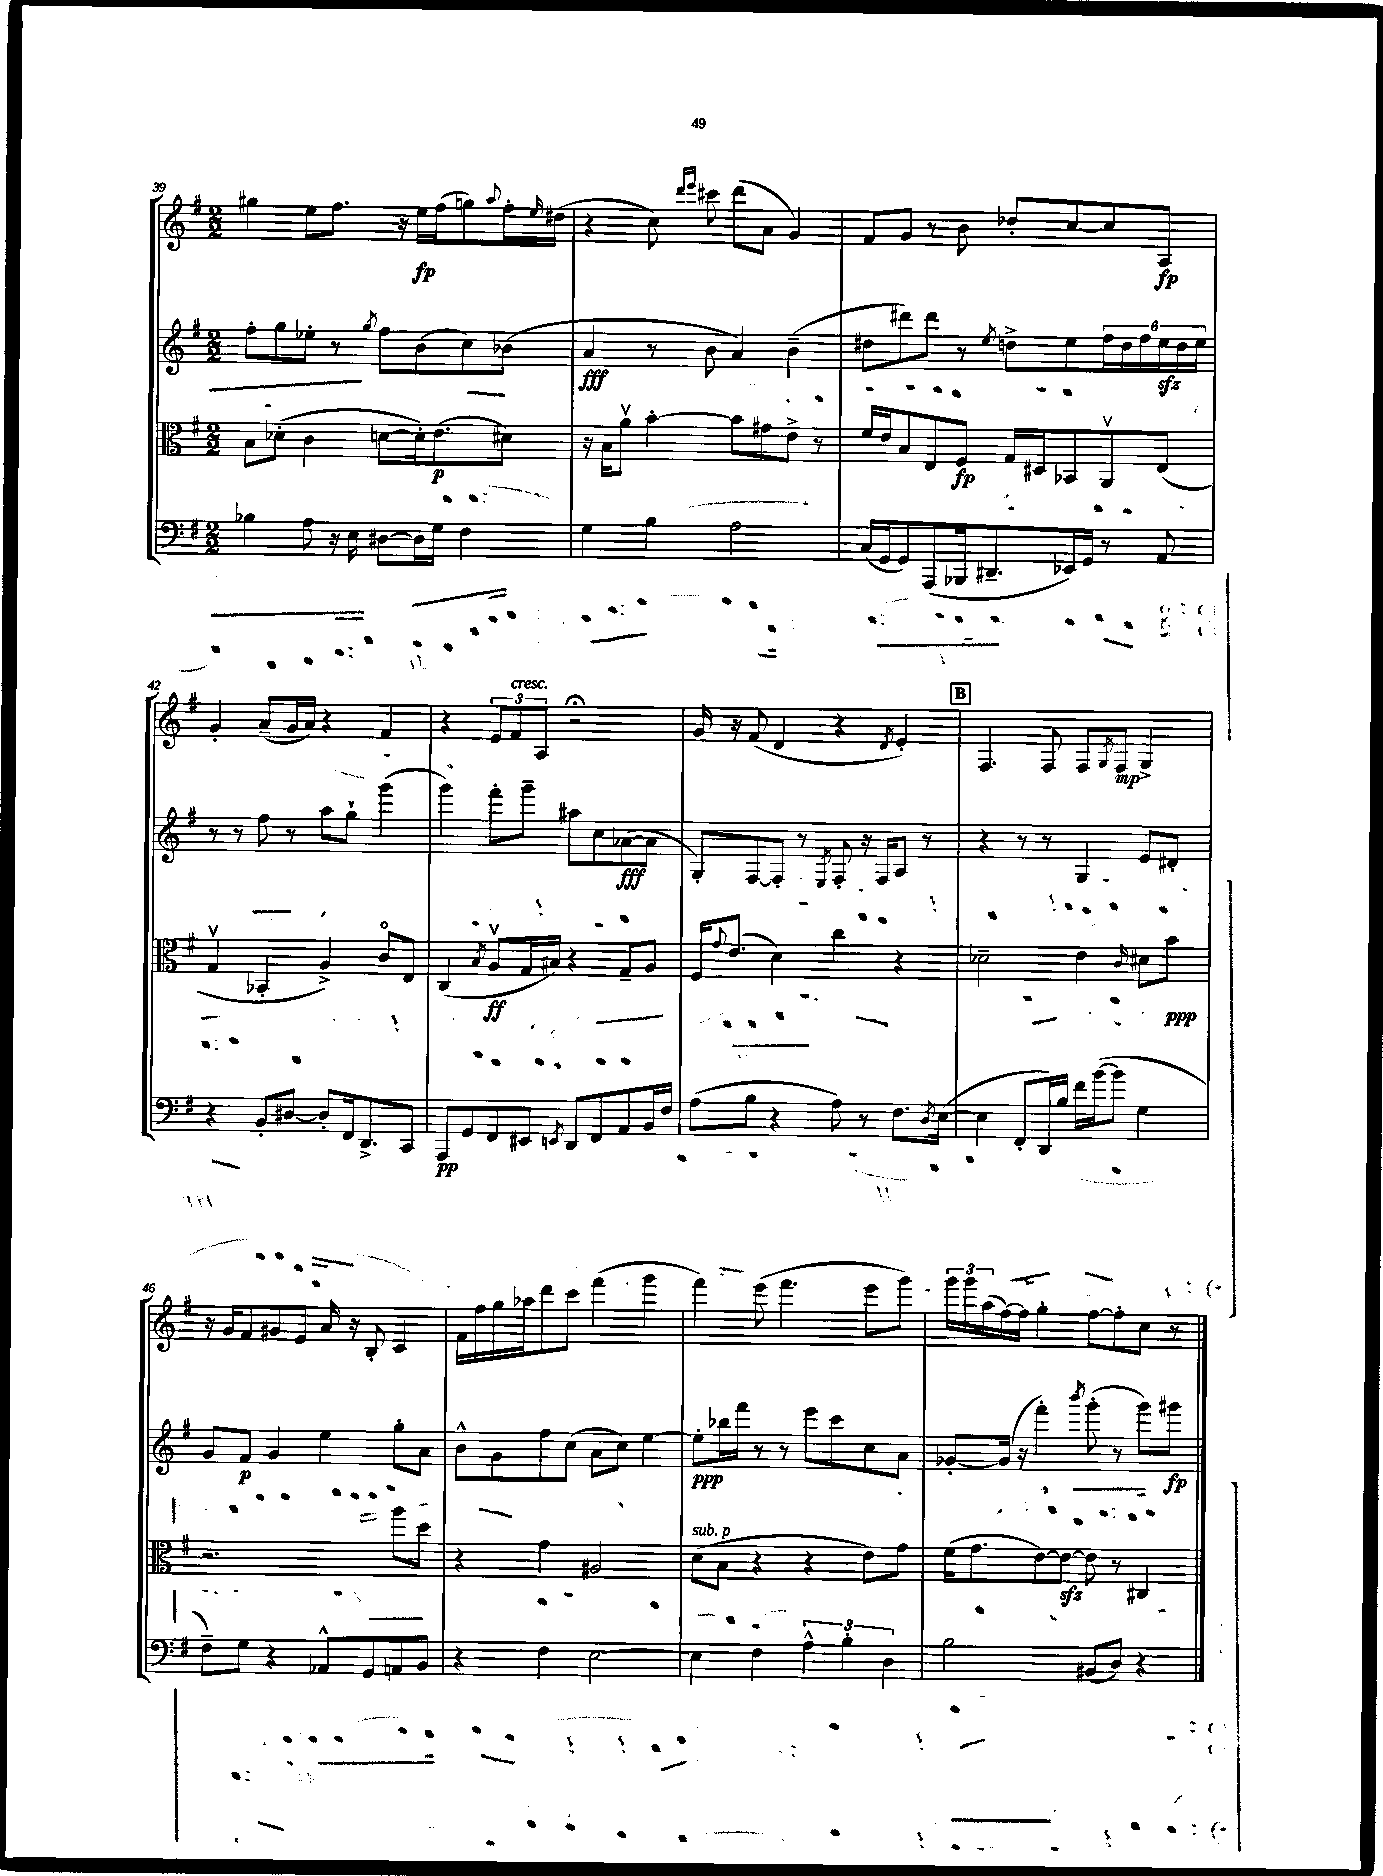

**kern	**kern	**kern	**kern
*staff4	*staff3	*staff2	*staff1
*clefF4	*clefC3	*clefG2	*clefG2
*k[f#]	*k[f#]	*k[f#]	*k[f#]
*M2/2	*M2/2	*M2/2	*M2/2
4B-	8B	8ff#'	4gg#
.	(8d-'	8gg	.
8A	4c	8ee-'	8ee
16r	.	8r	8.ff#
16E	.	.	.
.	.	8qgg	.
[8D#	[8d	8ff#	.
.	.	.	16r
16D#]	16d'])	(8b	16ee
16G	(8.e	.	(16ff#
4F#	.	8cc)	8gg)
.	.	.	8qqaa
.	8d#)	(8b-	16ff#'
.	.	.	16qqee
.	.	.	(16dd#
=	=	=	=
4G	16r	4a	4r
.	16B	.	.
.	8av	.	.
4B	[4b'	8r	8cc)
.	.	.	16qqddd
.	.	.	16qqeee
.	.	8b	8ccc#
2A	8b]	4a)	(8ddd
.	8g#	.	8a
.	8e^	(4b~	4g)
.	8r	.	.
=	=	=	=
(16C	16f#	8dd#	8f#
16GG	16e	.	.
8GG)	8B	8ddd#)	8g
(8AAA	8E	8ddd#	8r
16BBB-	8F#	8r	8b
8.DD#~	.	.	.
.	.	8qee	.
.	16G	8dd^	8dd-'
.	16D#	.	.
16EE-)	8BB-	8ee	[8cc
16GG	.	.	.
8r	8AAv	24ff#	8cc]
.	.	24dd	.
.	.	24ff#	.
8AA	(8E	24ee	8A
.	.	24dd	.
.	.	24ee	.
=	=	=	=
4r	4Gv	8r	4g'
.	.	8r	.
8BB'	4BB-'	8ff#	(8a~
[8D#	.	8r	16g
.	.	.	16a)
8D#']	4A^)	8aa	4r
16FF#	.	8gg`	.
8.DD^	.	.	.
.	8co	(4ggg	4f#
8CC	8E	.	.
=	=	=	=
8AAA	(4C	4ggg)	4r
8GG	.	.	.
.	8qB	.	.
8FF#	8Av	8fff#'	12e
.	.	.	12f#
8EE#	16G	8ggg~	.
.	.	.	12A
.	16B#)	.	.
8qEE	.	.	.
8DD	4r	8aa#	2r;
8FF#	.	8cc	.
8AA	8G~	([8a-	.
16BB	8A	8a-]	.
16F#	.	.	.
=	=	=	=
(8A	16F#	8G')	16g
.	8qqg	.	.
.	(8.e	.	16r
8B	.	[8F#	(8f#
4r	4d)	8F#']	4d
.	.	8r	.
.	.	8qE	.
8A)	4cc	8F#'	4r
8r	.	16r	.
.	.	16F#	.
.	.	.	8qd
8.F#	4r	8A	4e')
.	.	8r	.
8qD	.	.	.
([16E	.	.	.
=	=	=	=
4E]	2d-~	4r	4.F#
8FF#'	.	8r	.
16DD)	.	8r	8F#
16B	.	.	.
16f#	4e	4G	8F#
([16b	.	.	.
.	.	.	8qG
8b]	.	.	8F#
.	16qqc	.	.
4G	8d#	8e	4G^
.	8b	8d#'	.
=	=	=	=
8F#~)	2.r	8g	16r
.	.	.	16g
8G	.	8f#	8f#
4r	.	4g	8g#
.	.	.	8e
8AA-^^	.	4ee	16a
.	.	.	16r
8GG	.	.	8B'
8AA	8aa	8gg'	4c
8BB	8dd	8a	.
=	=	=	=
4r	4r	8b^^	16f#
.	.	.	16ff#
.	.	8g	16gg
.	.	.	16aa-
4F#	4g	8ff#	8ddd
.	.	(8cc	8ccc
[2E	2A#	8a	(4fff#
.	.	8cc)	.
.	.	[4ee	4ggg
=	=	=	=
4E]	(8d	8ee']	4fff#)
.	8B	16bb-	.
.	.	16fff#	.
4F#	4r	8r	(8eee
.	.	8r	4.fff#
6A^^	4r	8eee	.
.	.	8ccc	.
6B'	.	.	.
.	8e)	8cc	8eee
6D	.	.	.
.	8g	8a	8ggg)
=	=	=	=
2B	(16f#	[8g-'	24ggg
.	.	.	24ggg
.	8.g	.	.
.	.	.	(24aa
.	.	(16g-]	[16ff#)
.	.	16r	16ff#]
.	[8e)	4fff#')	4gg'
.	8e_	.	.
.	.	8qbbb	.
(8BB#	8e]	(8ggg'	[8ff#
8D)	8r	8r	8ff#']
4r	4C#	8ggg)	8cc
.	.	8ggg#	8r
==	==	==	==
*-	*-	*-	*-
